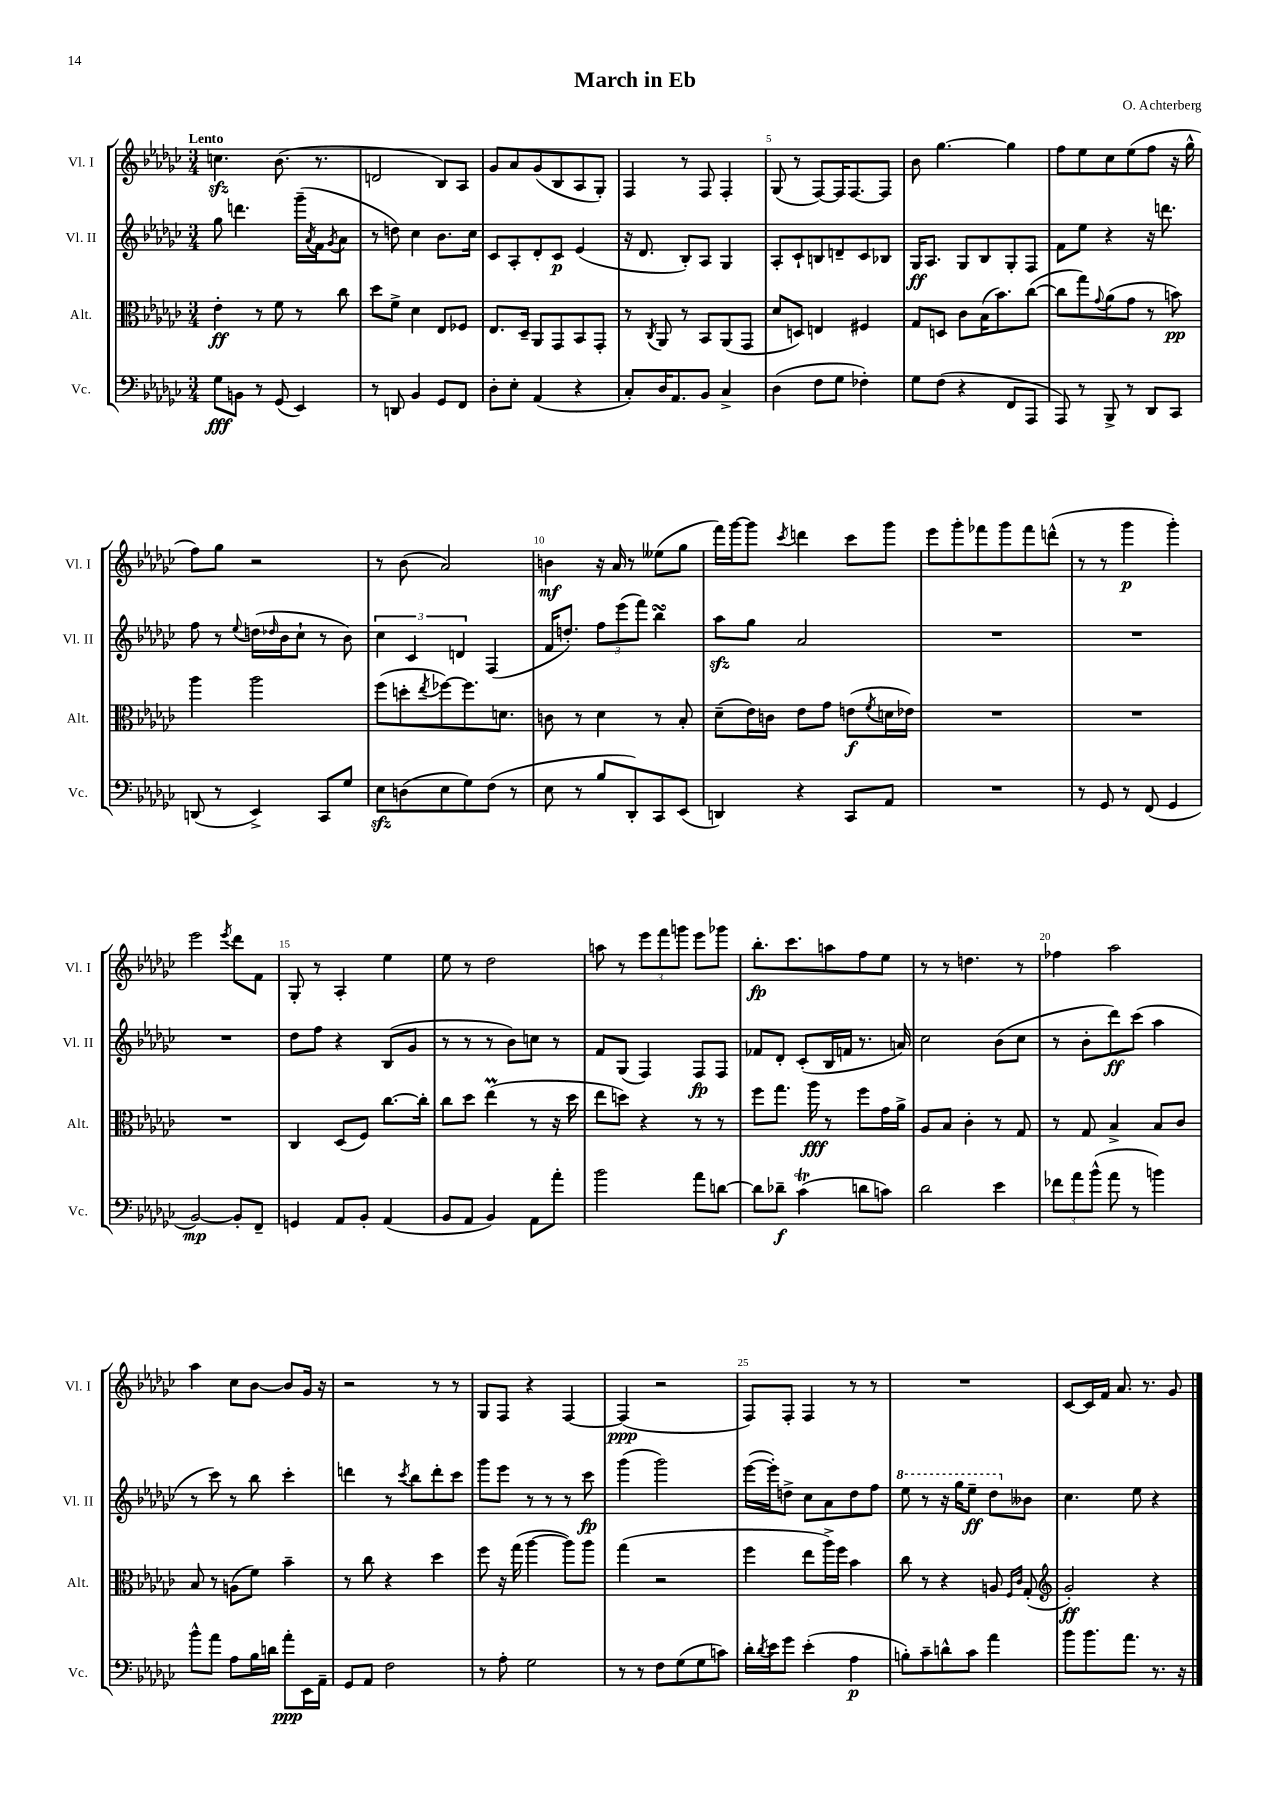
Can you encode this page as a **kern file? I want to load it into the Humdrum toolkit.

**kern	**dynam	**kern	**dynam	**kern	**dynam	**kern	**dynam
*part4	*part4	*part3	*part3	*part2	*part2	*part1	*part1
*staff4	*staff4	*staff3	*staff3	*staff2	*staff2	*staff1	*staff1
*I"Vc.	*	*I"Alt.	*	*I"Vl. II	*	*I"Vl. I	*
*I'Vc.	*	*I'Alt.	*	*I'Vl. II	*	*I'Vl. I	*
*clefF4	*	*clefC3	*	*clefG2	*	*clefG2	*
*k[b-e-a-d-g-c-]	*	*k[b-e-a-d-g-c-]	*	*k[b-e-a-d-g-c-]	*	*k[b-e-a-d-g-c-]	*
*M3/4	*	*M3/4	*	*M3/4	*	*M3/4	*
=1	=1	=1	=1	=1	=1	=1	=1
!	!	!	!	!	!	!LO:TX:a:B:t=Lento	!
8G-\L	fff	4e-'\	ff	8gg-\	.	4.ccnzz\	.
8BBn\J	.	.	.	4.dddn\	.	.	.
8r	.	8r	.	.	.	.	.
(8GG-/	.	8f\	.	.	.	(8.b-\	.
4EE-/)	.	8r	.	(16ggg-~\LL	.	.	.
.	.	.	.	8qa-/	.	.	.
.	.	.	.	16f\J	.	8.r	.
.	.	.	.	8qg-/	.	.	.
.	.	8cc-\	.	8a-\J	.	.	.
=2	=2	=2	=2	=2	=2	=2	=2
8r	.	8dd-\L	.	8r	.	2dn/	.
8DDn/	.	8f^\J	.	8ddn\)	.	.	.
4BB-/	.	4d-\	.	4cc-\	.	.	.
8GG-/L	.	8E-/L	.	8.b-\L	.	8B-/L)	.
8FF/J	.	8F-X/J	.	.	.	8A-/J	.
.	.	.	.	16cc-\Jk	.	.	.
=3	=3	=3	=3	=3	=3	=3	=3
8D-'\L	.	8.E-/L	.	8c-/L	.	8g-/L	.
8E-'\J	.	.	.	8A-'/	.	8a-/	.
.	.	16D-~/Jk	.	.	.	.	.
(4AA-/	.	8AA-/L	.	8d-'/	.	(8g-/	.
.	.	8GG-/	.	8c-/J	p	8B-/	.
4r	.	8BB-/	.	(4e-/	.	8A-/	.
.	.	8GG-'/J	.	.	.	8G-'/J)	.
=4	=4	=4	=4	=4	=4	=4	=4
8C-'/L)	.	8r	.	16r	.	4F/	.
.	.	.	.	8.d-/	.	.	.
.	.	8qC-/	.	.	.	.	.
16D-/K	.	8AA-/	.	.	.	.	.
8.AA-/	.	.	.	.	.	.	.
.	.	8r	.	8B-'/L)	.	8r	.
8BB-/J	.	8BB-/L	.	8A-/J	.	8F/	.
4C-^/	.	(8AA-/	.	4G-/	.	4F'/	.
.	.	8GG-/J	.	.	.	.	.
=5	=5	=5	=5	=5	=5	=5	=5
(4D-\	.	8d-/L	.	8A-'/L	.	(8G-/	.
.	.	8Dn/J)	.	8c-`/	.	8r	.
8F\L	.	4En/	.	8Bn/	.	[8F/L)	.
8G-\J	.	.	.	8dn~/	.	16F/K]	.
.	.	.	.	.	.	[8.F/	.
4F-X'\)	.	4F#X/	.	8c-/	.	.	.
.	.	.	.	8B-X/J	.	8F/J]	.
=6	=6	=6	=6	=6	=6	=6	=6
8G-\L	.	8G-/L	.	16G-/KL	ff	8b-\	.
.	.	.	.	8.A-/J	.	.	.
(8F\J	.	8Dn/J	.	.	.	[4.gg-\	.
4r	.	8c-\L	.	8G-/L	.	.	.
.	.	(16B-\K	.	8B-/	.	.	.
.	.	8.b-\)	.	.	.	.	.
8FF/L	.	.	.	8G-'/	.	4gg-\]	.
8AAA-/J	.	([8cc-\J	.	8F/J	.	.	.
=7	=7	=7	=7	=7	=7	=7	=7
8AAA-/)	.	8cc-\L]	.	8f\L	.	8ff\L	.
8r	.	8gg-\)	.	8ee-\J	.	8ee-\	.
.	.	8qqg-/	.	.	.	.	.
8BBB-^/	.	(8a-\	.	4r	.	8cc-\	.
8r	.	8g-\J	.	.	.	(8ee-\	.
8DD-/L	.	8r	.	16r	.	8ff\J	.
.	.	.	.	8.dddn\	.	.	.
8CC-/J	.	8bn\)	pp	.	.	16r	.
.	.	.	.	.	.	16gg-^^\	.
!!LO:LB:g=z
=8	=8	=8	=8	=8	=8	=8	=8
(8DDn/	.	4aa-\	.	8ff\	.	8ff\L)	.
8r	.	.	.	8r	.	8gg-\J	.
.	.	.	.	8qqee-/	.	.	.
4EE-^/)	.	2aa-\	.	(16ddn\LL	.	2r	.
.	.	.	.	16qqdd-X/	.	.	.
.	.	.	.	16b-\J	.	.	.
.	.	.	.	8cc-`\J	.	.	.
8CC-/L	.	.	.	8r	.	.	.
8G-/J	.	.	.	8b-\)	.	.	.
=9	=9	=9	=9	=9	=9	=9	=9
8E-zz\L	.	(8ff\L	.	6cc-\	.	8r	.
(8Dn\	.	8ddn'\	.	.	.	(8b-\	.
.	.	.	.	6c-/	.	.	.
.	.	8qee-/	.	.	.	.	.
8E-\	.	[8ff-X\)	.	.	.	2a-/)	.
.	.	.	.	6dn/	.	.	.
8G-\)	.	8.ff-\]	.	.	.	.	.
(8F\J	.	.	.	(4F/	.	.	.
.	.	8.dn\J	.	.	.	.	.
8r	.	.	.	.	.	.	.
=10	=10	=10	=10	=10	=10	=10	=10
8E-\	.	8cn\	.	16f/KL	.	4bn\	mf
.	.	.	.	8.ddn'/J)	.	.	.
8r	.	8r	.	.	.	.	.
8B-/L	.	4d-\	.	12ff\L	.	16r	.
.	.	.	.	.	.	16a-/	.
.	.	.	.	(12eee-\	.	.	.
8DD-'/)	.	.	.	.	.	8r	.
.	.	.	.	12fff\J)	.	.	.
8CC-/	.	8r	.	4bb-sSsS\	.	(8ee--X\L	.
(8EE-/J	.	8B-'/	.	.	.	8gg-\J	.
=11	=11	=11	=11	=11	=11	=11	=11
4DDn/)	.	(8d-~\L	.	8aa-zz\L	.	16fff\LL)	.
.	.	.	.	.	.	[16ggg-\J	.
.	.	16e-\L)	.	8gg-\J	.	8ggg-\J]	.
.	.	16cn\JJ	.	.	.	.	.
.	.	.	.	.	.	8qccc-/	.
4r	.	8e-\L	.	2a-/	.	4dddn\	.
.	.	8g-\J	.	.	.	.	.
8CC-/L	.	(8en\L	f	.	.	8ccc-\L	.
.	.	8qf/	.	.	.	.	.
8AA-/J	.	16dn\L	.	.	.	8ggg-\J	.
.	.	16e-X\JJ)	.	.	.	.	.
=12	=12	=12	=12	=12	=12	=12	=12
2.r	.	2.r	.	2.r	.	8eee-\L	.
.	.	.	.	.	.	8ggg-'\	.
.	.	.	.	.	.	8fff-X\	.
.	.	.	.	.	.	8ggg-\	.
.	.	.	.	.	.	8fff-\	.
.	.	.	.	.	.	(8dddn^^\J	.
=13	=13	=13	=13	=13	=13	=13	=13
8r	.	2.r	.	2.r	.	8r	.
8GG-/	.	.	.	.	.	8r	.
8r	.	.	.	.	.	4ggg-\	p
(8FF/	.	.	.	.	.	.	.
4GG-/	.	.	.	.	.	4ggg-'\)	.
!!LO:LB:g=z
=14	=14	=14	=14	=14	=14	=14	=14
[2BB-/)	mp	2.r	.	2.r	.	2eee-\	.
.	.	.	.	.	.	8qeee-/	.
8BB-'/L]	.	.	.	.	.	8ddd-\L	.
8FF~/J	.	.	.	.	.	8f\J	.
=15	=15	=15	=15	=15	=15	=15	=15
4GGn/	.	4C-/	.	8dd-\L	.	8G-'/	.
.	.	.	.	8ff\J	.	8r	.
8AA-/L	.	(8D-/L	.	4r	.	4A-'/	.
8BB-'/J	.	8F/J)	.	.	.	.	.
(4AA-/	.	[8.cc-\L	.	(8B-/L	.	4ee-\	.
.	.	.	.	8g-/J	.	.	.
.	.	16cc-'\Jk]	.	.	.	.	.
=16	=16	=16	=16	=16	=16	=16	=16
8BB-/L	.	8cc-\L	.	8r	.	8ee-\	.
8AA-/J	.	8dd-\J	.	8r	.	8r	.
4BB-/)	.	(4ee-M\	.	8r	.	2dd-\	.
.	.	.	.	8b-\L)	.	.	.
8AA-\L	.	8r	.	8ccn\J	.	.	.
8a-'\J	.	16r	.	8r	.	.	.
.	.	16dd-\	.	.	.	.	.
=17	=17	=17	=17	=17	=17	=17	=17
2b-\	.	8ee-\L	.	8f/L	.	8aan\	.
.	.	8ddn\J)	.	(8G-/J	.	8r	.
.	.	4r	.	4F/)	.	12eee-\L	.
.	.	.	.	.	.	12fff\	.
.	.	.	.	.	.	12gggn\J	.
8a-\L	.	8r	.	8F/L	fp	8eee-\L	.
[8dn\J	.	8r	.	8F/J	.	8ggg-X\J	.
=18	=18	=18	=18	=18	=18	=18	=18
8d\L]	.	8ff\L	.	8f-X/L	.	8.bb-'\L	fp
8d-X~\J	f	8.gg-\J	.	8d-'/J	.	.	.
.	.	.	.	.	.	8.ccc-\	.
(4c-T\	.	.	.	(8c-'/L	.	.	.
.	.	16aa-\	fff	.	.	.	.
.	.	8r	.	16B-/L	.	8aan\	.
.	.	.	.	16fn/JJ	.	.	.
8dn\L	.	8ff\L	.	8.r	.	8ff\	.
8cn\J)	.	16g-\L	.	.	.	8ee-\J	.
.	.	16a-^\JJ	.	16an/)	.	.	.
=19	=19	=19	=19	=19	=19	=19	=19
2d-\	.	8A-/L	.	2cc-\	.	8r	.
.	.	8B-/J	.	.	.	8r	.
.	.	4c-'\	.	.	.	4.ddn\	.
4e-\	.	8r	.	(8b-\L	.	.	.
.	.	8G-/	.	8cc-\J	.	8r	.
=20	=20	=20	=20	=20	=20	=20	=20
12f-X\L	.	8r	.	8r	.	4ff-X\	.
12a-\	.	.	.	.	.	.	.
.	.	8G-/	.	8b-'\L	.	.	.
(12b-^^\J	.	.	.	.	.	.	.
8a-\	.	4B-^/	.	8ddd-\)	ff	2aa-\	.
8r	.	.	.	(8ccc-\J	.	.	.
4bn\)	.	8B-/L	.	4aa-\	.	.	.
.	.	8c-/J	.	.	.	.	.
!!LO:LB:g=z
=21	=21	=21	=21	=21	=21	=21	=21
8b-^^\L	.	8B-/	.	8r	.	4aa-\	.
8a-\J	.	8r	.	8ccc-\)	.	.	.
8A-\L	.	(8An\L	.	8r	.	8cc-\L	.
16B-\L	.	8f\J)	.	8bb-\	.	[8b-\J	.
16dn\JJ	.	.	.	.	.	.	.
8a-'\L	ppp	4b-~\	.	4ccc-'\	.	8b-/L]	.
16EE-\L	.	.	.	.	.	16g-/Jk	.
16AA-~\JJ	.	.	.	.	.	16r	.
=22	=22	=22	=22	=22	=22	=22	=22
8GG-/L	.	8r	.	4dddn\	.	2r	.
8AA-/J	.	8cc-\	.	.	.	.	.
2F\	.	4r	.	8r	.	.	.
.	.	.	.	8qccc-/	.	.	.
.	.	.	.	8bb-\L	.	.	.
.	.	4dd-\	.	8ddd'\	.	8r	.
.	.	.	.	8ccc-\J	.	8r	.
=23	=23	=23	=23	=23	=23	=23	=23
8r	.	8ff\	.	8ggg-\L	.	8G-/L	.
8A-'\	.	16r	.	8eee-\J	.	8F/J	.
.	.	(16gg-\	.	.	.	.	.
2G-\	.	[4aa-\	.	8r	.	4r	.
.	.	.	.	8r	.	.	.
.	.	8aa-\L])	.	8r	.	[4F/	.
.	.	8aa-\J	.	8ccc-\	fp	.	.
=24	=24	=24	=24	=24	=24	=24	=24
8r	.	(4gg-\	.	(4ggg-\	.	(4F/]	ppp
8r	.	.	.	.	.	.	.
8F\L	.	2r	.	2ggg-\)	.	2r	.
(8G-\	.	.	.	.	.	.	.
8G-\	.	.	.	.	.	.	.
8cn\J)	.	.	.	.	.	.	.
=25	=25	=25	=25	=25	=25	=25	=25
16d-'\LL	.	4ff\	.	([16eee-\LL	.	8F/L)	.
8qd-/	.	.	.	.	.	.	.
16e-\J	.	.	.	16eee-'\J])	.	.	.
8g-\J	.	.	.	8ddn^\J	.	8F'/J	.
(4e-'\	.	8ee-\L	.	8cc-\L	.	4F/	.
.	.	16aa-^\L)	.	8a-\	.	.	.
.	.	16ff\JJ	.	.	.	.	.
4A-\	p	4b-\	.	8dd\	.	8r	.
.	.	.	.	8ff\J	.	8r	.
=26	=26	=26	=26	=26	=26	=26	=26
*	*	*	*	*8va	*	*	*
8Bn'\L)	.	8cc-\	.	8eee-\	.	2.r	.
8c-~\	.	8r	.	8r	.	.	.
8dn^^\	.	4r	.	16r	.	.	.
.	.	.	.	16ggg-\KL	.	.	.
8c-\J	.	.	.	8eee-~\J	ff	.	.
4a-\	.	8An/	.	8ddd-\L	.	.	.
.	.	16qqF/LL	.	.	.	.	.
.	.	16qqc-/JJ	.	.	.	.	.
*	*	*	*	*X8va	*	*	*
.	.	(8G-'/	.	8b--X\J	.	.	.
=27	=27	=27	=27	=27	=27	=27	=27
*	*	*clefG2	*	*	*	*	*
8b-\L	.	2g-'/)	ff	4.cc-\	.	[8c-/L	.
8.b-\	.	.	.	.	.	16c-/L]	.
.	.	.	.	.	.	16f/JJ	.
.	.	.	.	.	.	8.a-/	.
8.a-\J	.	.	.	.	.	.	.
.	.	.	.	8ee-\	.	.	.
.	.	.	.	.	.	8.r	.
8.r	.	4r	.	4r	.	.	.
.	.	.	.	.	.	8g-/	.
16r	.	.	.	.	.	.	.
==	==	==	==	==	==	==	==
*-	*-	*-	*-	*-	*-	*-	*-
